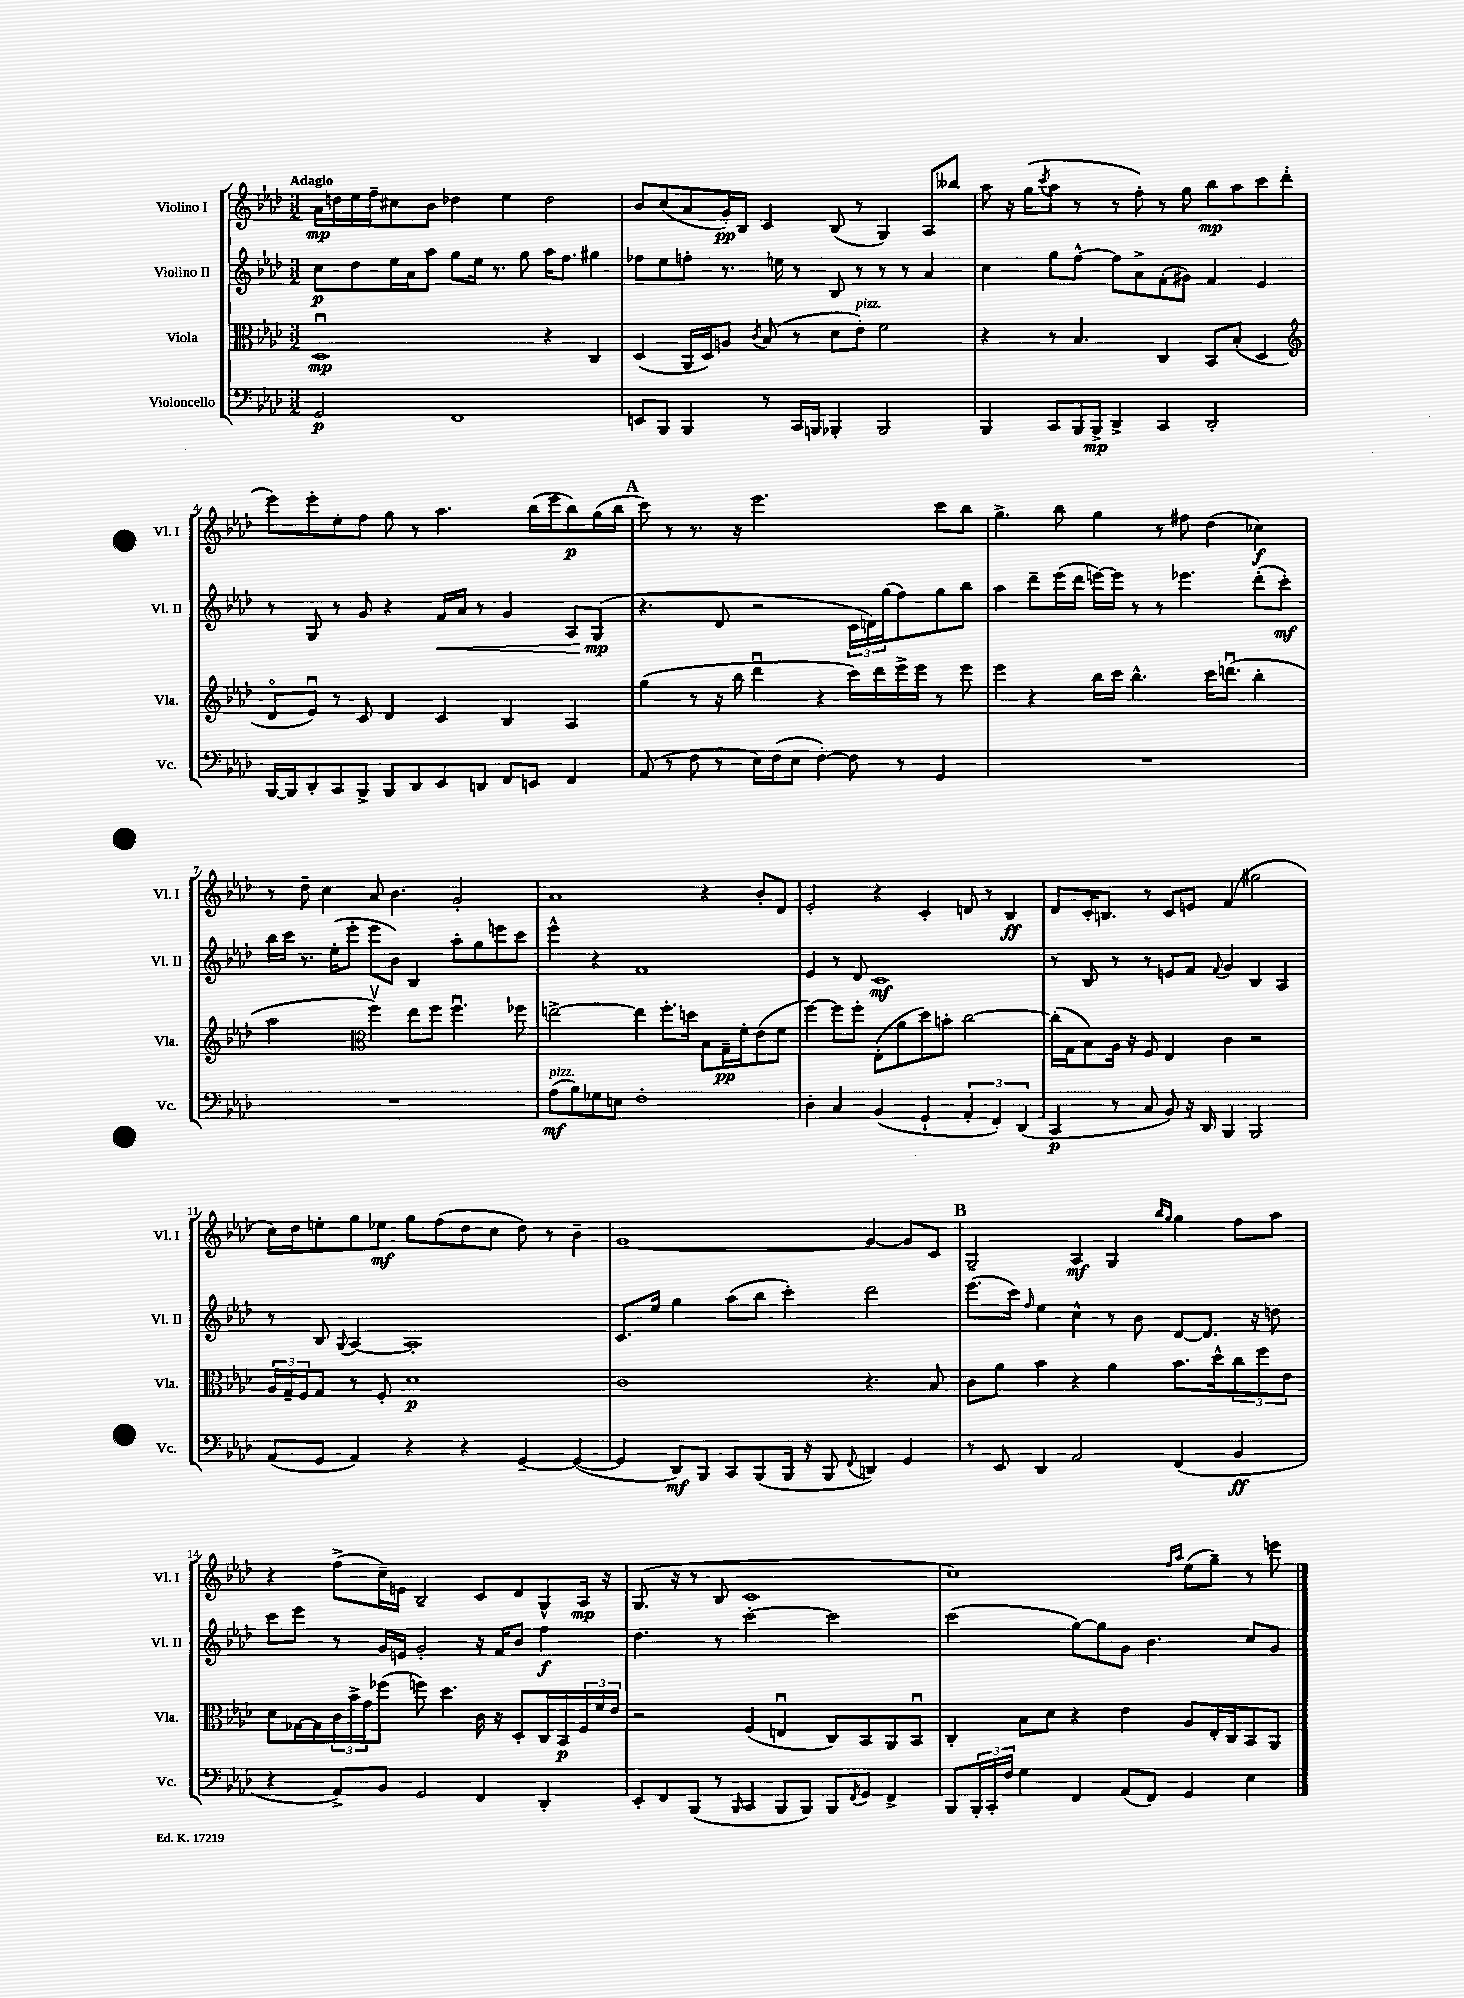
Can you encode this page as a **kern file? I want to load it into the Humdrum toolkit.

**kern	**kern	**kern	**kern
*staff4	*staff3	*staff2	*staff1
*clefF4	*clefC3	*clefG2	*clefG2
*k[b-e-a-d-]	*k[b-e-a-d-]	*k[b-e-a-d-]	*k[b-e-a-d-]
*M3/2	*M3/2	*M3/2	*M3/2
2GG	1D-u	8cc	16a-
.	.	.	16dd
.	.	8dd-	16ee-
.	.	.	16ff~
.	.	16ee-	8cc#
.	.	16a-	.
.	.	8aa-	8b-
1FF	.	8gg	4dd-
.	.	16ee-	.
.	.	8.r	.
.	.	.	4ee-
.	.	8gg	.
.	4r	16aa-	2dd-
.	.	8.ff	.
.	4C	4gg#	.
=	=	=	=
8EE	(4D-	8ff-	8b-
8BBB-	.	8ee-	(8cc
4BBB-	16AA-	8ff'	8a-
.	16D-)	.	.
.	8A	8.r	16g')
.	.	.	16B-
.	8qc	.	.
8r	(8B-	.	4c
.	.	16ee	.
16CC	8r	8r	.
16BBB	.	.	.
4BBB-'	8d-	8B-	(8B-
.	8e-')	8r	8r
2BBB-	2f	8r	4G)
.	.	8r	.
.	.	4a-	8A-
.	.	.	8bb--
=	=	=	=
4BBB-	4r	4cc	8aa-
.	.	.	16r
.	.	.	(16gg
.	.	.	8qccc
8CC	8r	8gg	8aa-
16BBB-	4.B-	[8ff^^	8r
16BBB-^	.	.	.
4DD-^	.	8ff]	8r
.	.	8a-^	8ff')
4CC	4C	(8f'	8r
.	.	8g#)	8gg
2DD-'	8BB-	4f	8bb-
.	(8B-'	.	8aa-
.	4D-	4e-	8ccc
.	.	.	(8ddd-'
=	=	=	=
*	*clefG2	*	*
[16BBB-	8d-o	8r	8eee-)
16BBB-]	.	.	.
8DD-'	8e-u)	8G	8eee-'
8CC	8r	8r	8ee-'
8BBB-^	8c	8g	8ff
8BBB-	4d-	4r	8gg
8DD-	.	.	8r
8EE-	4c	16f	4.aa-
.	.	16a-	.
8DD	.	8r	.
8FF	4B-	4g	.
8EE	.	.	(16bb-
.	.	.	16eee-
4FF	4A-	8A-	8bb-)
.	.	(8G	(16gg
.	.	.	16bb-
=	=	=	=
(8AA-	(4gg	4.r	8ccc)
8r	.	.	8r
8F	8r	.	8.r
8r	16r	8d-	.
.	16bb-	.	16r
16E-)	4ddd-u	2r	2.eee-
(16F	.	.	.
8E-	.	.	.
[4F')	4r	.	.
8F]	16ccc)	24c	.
.	.	24d)	.
.	16ddd-	.	.
.	.	(24gg	.
8r	16eee-^	8ff)	.
.	16eee-	.	.
4GG	8r	8gg	8ccc
.	8eee-	8bb-	8bb-
=	=	=	=
1.r	4eee-	4aa-	4.gg^
.	4r	8ddd-~	.
.	.	(16eee-	8bb-
.	.	16ddd-	.
.	16bb-	[16eee)	4gg
.	16ccc	16eee]	.
.	4.bb-^^	8r	.
.	.	8r	8r
.	.	4.eee-	8ff#
.	16ccc	.	(4dd-
.	(8.dddu	.	.
.	4bb-'	(8ddd-'	4cc-)
.	.	8ccc')	.
=	=	=	=
1.r	2aa-	16bb-	8r
.	.	16ccc	.
.	.	8.r	8dd-~
.	.	.	4cc
.	.	(16ee-'	.
.	.	8eee-'	.
*	*clefC3	*	*
.	4ffv)	8eee-	8a-
.	.	8b-)	4.b-
.	8ee-	4B-	.
.	8ff	.	.
.	4.ffu	8aa-'	2g'
.	.	8gg	.
.	.	8eee	.
.	8ff-	8ccc	.
=	=	=	=
(8A-	[2ee^	4eee-^^	1a-
8B-)	.	.	.
8G-	.	4r	.
8E	.	.	.
1F'	4ee]	1f	.
.	8.ff'	.	.
.	16dd	.	.
.	8B-	.	4r
.	16G~	.	.
.	16f'	.	.
.	(8e-	.	8b-'
.	8f	.	8d-
=	=	=	=
4D-'	[4ff)	4e-	2e-'
4C	8ff]	8r	.
.	8ff'	8d-	.
(4BB-	(8E-'	1c	4r
.	8a-	.	.
4GG`	8dd-)	.	4c'
.	8b'	.	.
6AA-'	[2cc	.	8d
.	.	.	8r
6FF')	.	.	.
.	.	.	4B-
(6DD-	.	.	.
=	=	=	=
4CC	(16cc']	8r	8d-
.	16G	.	.
.	8B-)	8B-	16c'
.	.	.	8.B
8r	16A-	8r	.
.	16r	.	.
8C	8F	8r	8r
8BB-)	4E-	8e	8c
16r	.	8f	8e
16DD-	.	.	.
.	.	8qqf	.
4BBB-	4c	4g	(4f
2BBB-	2r	4B-	2gg#
.	.	4A-	.
=	=	=	=
(8AA-	24A-	8r	16cc)
.	24G~	.	.
.	.	.	16dd-
.	24F	.	.
8GG	8G	8B-	8ee'
.	.	8qqG	.
4AA-)	8r	[4A-	8gg
.	8F'	.	8ee-
4r	1d-	1A-']	8gg
.	.	.	(8ff
4r	.	.	8dd-
.	.	.	8cc
[4GG~	.	.	8dd-)
.	.	.	8r
(4GG_	.	.	4b-~
=	=	=	=
4GG]	1c	8.c	[1g
.	.	16ee-	.
8DD-)	.	4gg	.
8BBB-	.	.	.
8CC	.	(8aa-	.
(8BBB-	.	8bb-	.
16BBB-	.	4ccc')	.
16r	.	.	.
8BBB-	.	.	.
8qqFF	.	.	.
4DD)	4.r	2ddd-	4g_
4GG	.	.	8g]
.	8B-	.	8c
=	=	=	=
8r	8c	(8.eee-	2G~
8EE-	8a-	.	.
.	.	16ccc)	.
.	.	16qqff	.
4DD-	4b-	4ee-	.
2AA-	4r	4cc^^	4A-
.	4a-	8r	4G
.	.	8b-	.
.	.	.	16qqbb-
.	.	.	16qqgg
(4FF	8.b-	[8d-	4gg
.	.	8.d-]	.
.	16dd-^^	.	.
4BB-	12cc	.	8ff
.	.	16r	.
.	12ff	.	.
.	.	8dd	8aa-
.	12e-	.	.
=	=	=	=
4r	8d-	8ccc	4r
.	[16G-	8eee-	.
.	16G-]	.	.
8AA-^)	24c	8r	(8ff^
.	24b-^	.	.
.	24g	.	.
8BB-	(8ff-	16g	16cc~)
.	.	16e	16e
2GG	8ff)	2g'	2B-~
.	4.dd-	.	.
4FF	16c	16r	8c
.	16r	16f	.
.	8D-'	8b-	8d-
4DD-'	16C	4ff	8G^^
.	16BB-	.	.
.	24F	.	16A-
.	24f	.	.
.	.	.	16r
.	24e-	.	.
=	=	=	=
8EE-'	2r	4.dd-	(8.G
8FF	.	.	.
.	.	.	16r
(8BBB-	.	.	8r
8r	.	8r	8B-
16qqBBB-	.	.	.
4CC	(4F	[2ccc'	1c
8BBB-	4Eu	.	.
8BBB-)	.	.	.
8BBB-	8C)	2ccc]	.
8qFF	.	.	.
8GG	8BB-	.	.
4FF^	8AA-	.	.
.	8BB-u	.	.
=	=	=	=
8BBB-	4C'	(2ccc	1cc)
24BBB-'	.	.	.
24CC'	.	.	.
24F	.	.	.
4G	8B-	.	.
.	8d-	.	.
4FF	4r	[8gg)	.
.	.	8gg]	.
(8AA-	4e-	8g	.
8FF)	.	4.b-	.
.	.	.	16qqff
.	.	.	16qqaa-
4GG	8A-	.	(8ee-
.	16E-'	.	8gg~)
.	16C	.	.
4E-	8BB-	8cc	8r
.	8AA-	8g	8eee
==	==	==	==
*-	*-	*-	*-
